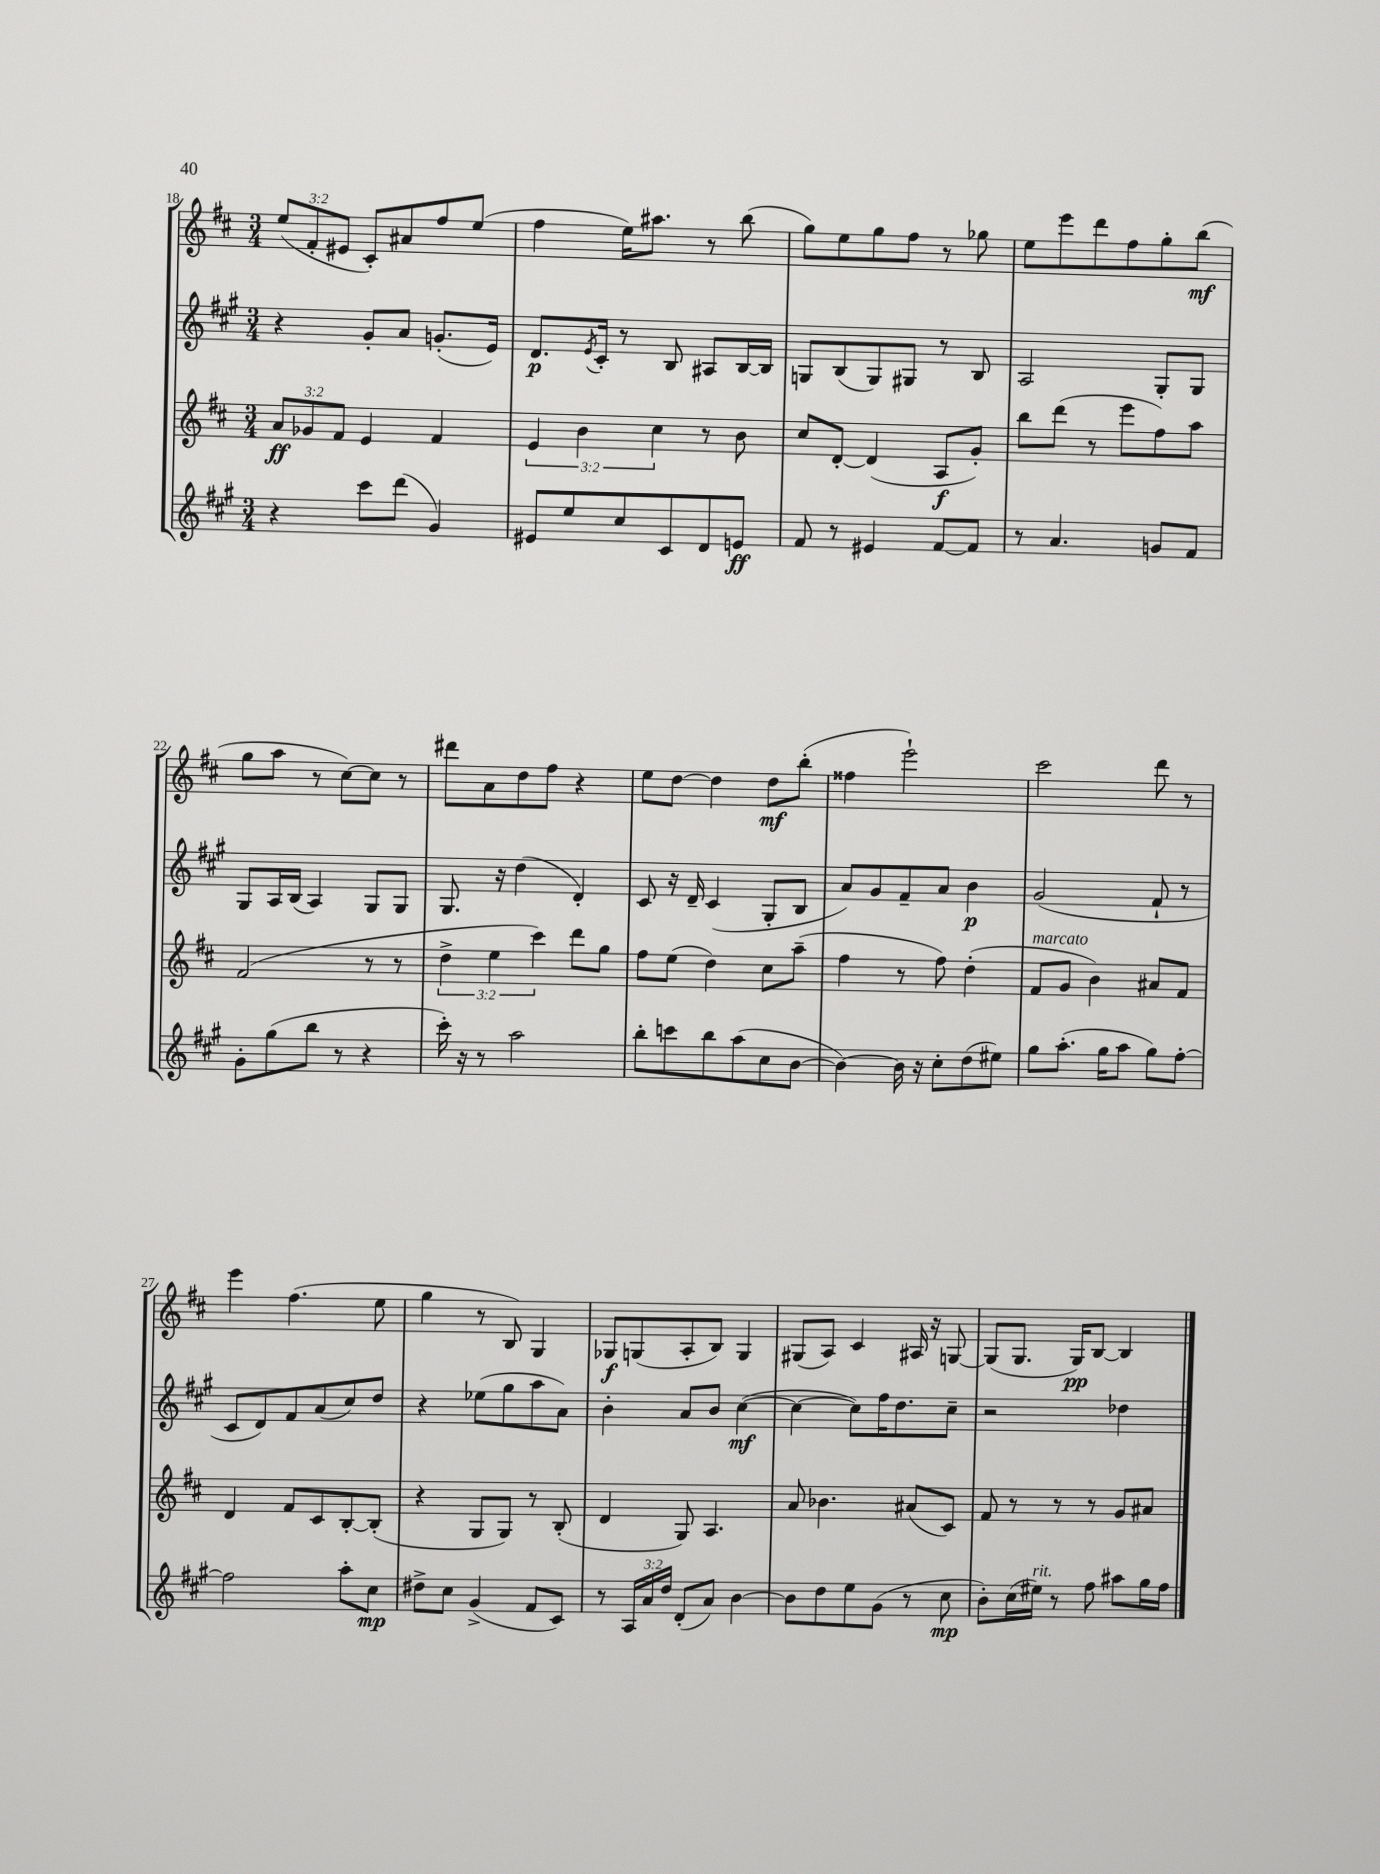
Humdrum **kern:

**kern	**dynam	**kern	**dynam	**kern	**dynam	**kern	**dynam
*part4	*part4	*part3	*part3	*part2	*part2	*part1	*part1
*staff4	*staff4	*staff3	*staff3	*staff2	*staff2	*staff1	*staff1
*clefG2	*	*clefG2	*	*clefG2	*	*clefG2	*
*k[f#c#g#]	*	*k[f#c#]	*	*k[f#c#g#]	*	*k[f#c#]	*
*M3/4	*	*M3/4	*	*M3/4	*	*M3/4	*
=18	=18	=18	=18	=18	=18	=18	=18
4r	.	12a/L	ff	4r	.	(12ee/L	.
.	.	12g-X/	.	.	.	12f#'/	.
.	.	12f#/J	.	.	.	12e#X/J	.
8ccc#\L	.	4e/	.	8g#'/L	.	8c#'/L)	.
(8ddd\J	.	.	.	8a/J	.	8a#X/	.
4g#/)	.	4f#/	.	(8.gn'/L	.	8ff#/	.
.	.	.	.	.	.	(8ee/J	.
.	.	.	.	16e/Jk)	.	.	.
=19	=19	=19	=19	=19	=19	=19	=19
8e#X/L	.	6e/	.	8.d/L	p	4ff#\	.
8ee/	.	.	.	.	.	.	.
.	.	6b\	.	.	.	.	.
.	.	.	.	8qe/	.	.	.
.	.	.	.	16c#'/Jk	.	.	.
8cc#/	.	.	.	8r	.	16ee\KL)	.
.	.	.	.	.	.	8.aa#X\J	.
.	.	6cc#\	.	.	.	.	.
8c#/	.	.	.	8B/	.	.	.
8d/	.	8r	.	8A#X/L	.	8r	.
8en/J	ff	8b\	.	[16B/L	.	(8bb\	.
.	.	.	.	16B/JJ]	.	.	.
=20	=20	=20	=20	=20	=20	=20	=20
8f#/	.	8cc#/L	.	8Gn/L	.	8gg\L)	.
8r	.	[8d'/J	.	(8B/	.	8ee\	.
4e#X/	.	(4d/]	.	8G/)	.	8gg\	.
.	.	.	.	8G#X/J	.	8ff#\J	.
[8f#/L	.	8A/L	f	8r	.	8r	.
8f#/J]	.	8g'/J)	.	8B/	.	8gg-X\	.
=21	=21	=21	=21	=21	=21	=21	=21
8r	.	8bb\L	.	2A/	.	8ee\L	.
4.a/	.	(8ddd\J	.	.	.	8eee\	.
.	.	8r	.	.	.	8ddd\	.
.	.	8eee\L	.	.	.	8ff#\	.
8gn/L	.	8ff#\)	.	8G#'/L	.	8gg'\	.
8f#/J	.	8aa\J	.	8G#/J	.	(8bb\J	mf
!!LO:LB:g=z
=22	=22	=22	=22	=22	=22	=22	=22
8g#'\L	.	(2f#/	.	8G#/L	.	8gg\L	.
(8gg#\	.	.	.	16A/L	.	8aa\J	.
.	.	.	.	(16B/JJ	.	.	.
8bb\J	.	.	.	4A/)	.	8r	.
8r	.	.	.	.	.	[8cc#\L)	.
4r	.	8r	.	8G#/L	.	8cc#\J]	.
.	.	8r	.	8G#/J	.	8r	.
=23	=23	=23	=23	=23	=23	=23	=23
16ccc#'\)	.	6dd^\	.	8.G#/	.	8ddd#X\L	.
16r	.	.	.	.	.	.	.
8r	.	.	.	.	.	8a\	.
.	.	6ee\	.	.	.	.	.
.	.	.	.	16r	.	.	.
2aa\	.	.	.	(4dd\	.	8dd\	.
.	.	6ccc#\)	.	.	.	.	.
.	.	.	.	.	.	8ff#\J	.
.	.	8ddd\L	.	4d'/)	.	4r	.
.	.	8gg\J	.	.	.	.	.
=24	=24	=24	=24	=24	=24	=24	=24
8bb'\L	.	8ff#\L	.	8c#/	.	8ee\L	.
8cccn\	.	(8ee\J	.	16r	.	[8dd\J	.
.	.	.	.	16d~/	.	.	.
8bb\	.	4dd\)	.	(4c#/	.	4dd\]	.
(8aa\	.	.	.	.	.	.	.
8cc#\	.	8cc#\L	.	8G#'/L	.	8dd\L	mf
[8b\J	.	(8aa~\J	.	8B/J	.	(8bb'\J	.
=25	=25	=25	=25	=25	=25	=25	=25
4b\_)	.	4ff#\	.	8a/L)	.	4ff##X\	.
.	.	.	.	8g#/	.	.	.
16b\]	.	8r	.	8f#~/	.	2eee`\)	.
16r	.	.	.	.	.	.	.
8cc#'\L	.	8ff#\)	.	8a/J	.	.	.
(8dd\	.	(4dd'\	.	4b\	p	.	.
8ee#X\J)	.	.	.	.	.	.	.
=26	=26	=26	=26	=26	=26	=26	=26
!	!	!LO:TX:a:i:t=marcato	!	!	!	!	!
8gg#\L	.	8f#/L	.	(2g#/	.	2ccc#\	.
(8.aa'\J	.	8g/J	.	.	.	.	.
.	.	4b\)	.	.	.	.	.
16gg#\KL	.	.	.	.	.	.	.
8aa\J	.	.	.	.	.	.	.
8gg#\L)	.	8a#X/L	.	8f#`/	.	8ddd\	.
[8ff#'\J	.	8f#/J	.	8r	.	8r	.
!!LO:LB:g=z
=27	=27	=27	=27	=27	=27	=27	=27
2ff#\]	.	4d/	.	8c#/L	.	4eee\	.
.	.	.	.	8d/)	.	.	.
.	.	8f#/L	.	8f#/	.	(4.ff#\	.
.	.	8c#/	.	(8a/	.	.	.
8aa'\L	.	[8B'/	.	8cc#/)	.	.	.
8cc#\J	mp	(8B'/J]	.	8dd/J	.	8ee\	.
=28	=28	=28	=28	=28	=28	=28	=28
8dd#X^\L	.	4r	.	4r	.	4gg\	.
8cc#\J	.	.	.	.	.	.	.
(4g#^/	.	8G/L	.	(8ee-X\L	.	8r	.
.	.	8G/J)	.	8gg#\	.	8B/)	.
8f#/L	.	8r	.	8aa\	.	4G/	.
8c#/J)	.	(8B'/	.	8a\J)	.	.	.
=29	=29	=29	=29	=29	=29	=29	=29
8r	.	4d/	.	4b'\	.	8G-X/L	f
24A/LL	.	.	.	.	.	(8Gn/	.
24a/	.	.	.	.	.	.	.
24dd/JJ	.	.	.	.	.	.	.
(8d'/L	.	8G/)	.	8a/L	.	8A'/	.
8a/J)	.	4.A/	.	8b/J	.	8B/J)	.
[4b\	.	.	.	([4cc#\	mf	4G/	.
=30	=30	=30	=30	=30	=30	=30	=30
8b\L]	.	8a/	.	4cc#\_	.	(8G#X/L	.
8dd\	.	4.b-X\	.	.	.	8A/J)	.
8ee\	.	.	.	8cc#\L])	.	4c#/	.
(8g#\J	.	.	.	16ff#\K	.	.	.
.	.	.	.	8.dd\	.	.	.
8r	.	(8a#X/L	.	.	.	16A#X/	.
.	.	.	.	.	.	16r	.
8cc#\	mp	8c#/J)	.	8cc#~\J	.	[8Gn/	.
=31	=31	=31	=31	=31	=31	=31	=31
8b'\L)	.	8f#/	.	2r	.	(8G/L]	.
(16cc#\L	.	8r	.	.	.	8.G/J	.
!LO:TX:a:i:t=rit.	!	!	!	!	!	!	!
16ee#X\JJ)	.	.	.	.	.	.	.
8r	.	8r	.	.	.	.	.
.	.	.	.	.	.	16G/KL)	pp
8ff#\	.	8r	.	.	.	[8B/J	.
8aa#X\L	.	8g/L	.	4dd-X\	.	4B/]	.
16gg#\L	.	8a#X/J	.	.	.	.	.
16ff#\JJ	.	.	.	.	.	.	.
==	==	==	==	==	==	==	==
*-	*-	*-	*-	*-	*-	*-	*-
